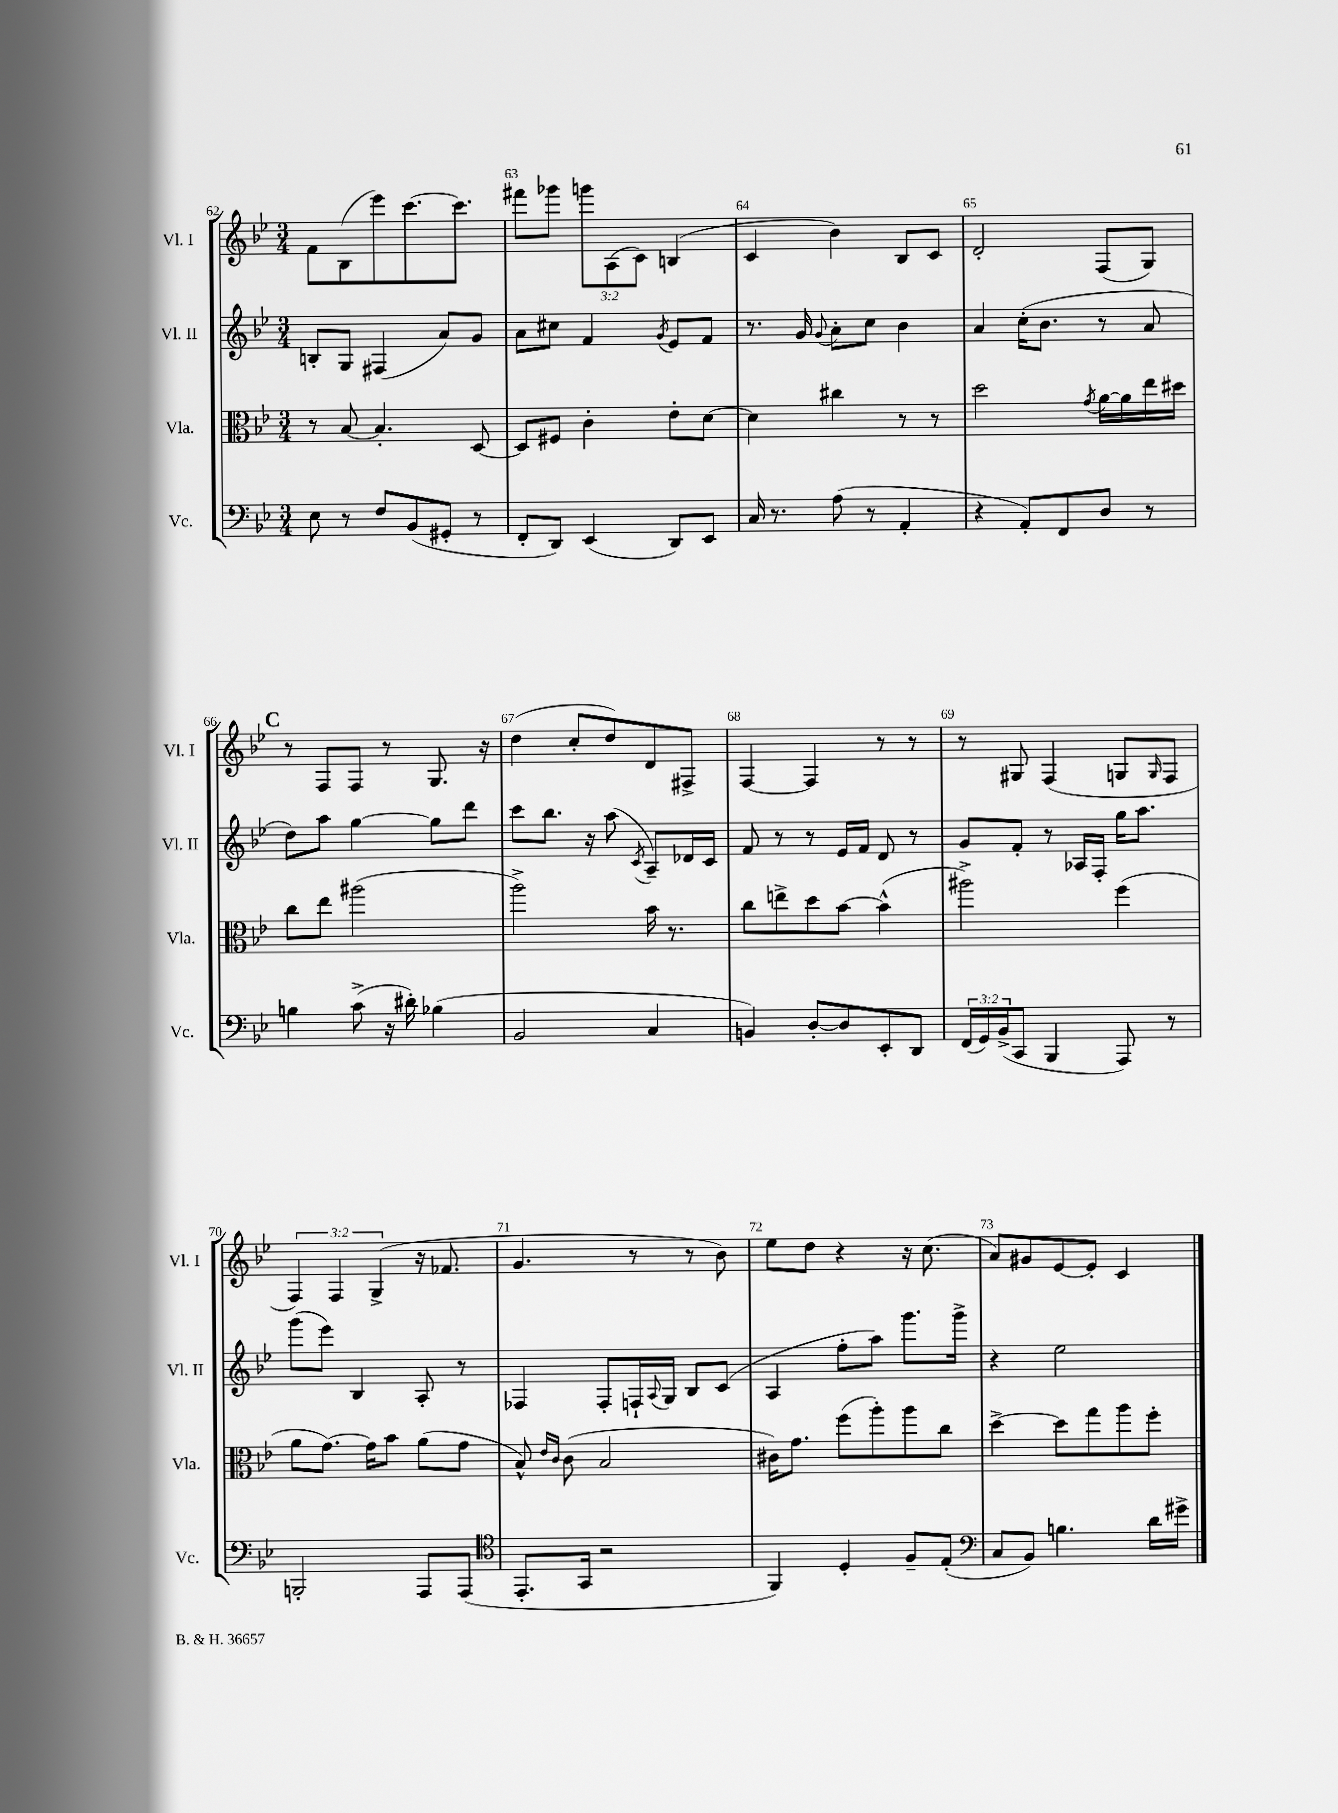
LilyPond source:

<<
\new StaffGroup <<
\new Staff = "s0" \with { instrumentName = "Vl. I" shortInstrumentName = "Vl. I" } {
    \clef treble \key bes \major \numericTimeSignature \time 3/4 \override Staff.TupletNumber.text = #tuplet-number::calc-fraction-text
    f'8 bes8( ees'''8) c'''8.~ c'''8. |
    fis'''8 ges'''8 \tuplet 3/2 { g'''8 a8( c'8) } b4( |
    c'4 bes'4) bes8 c'8 |
    d'2-. f8( g8) |
    \mark \markup { \bold "C" } r8 f8 f8 r8 g8. r16 |
    d''4( c''8-. d''8) d'8 fis8-> |
    f4~ f4 r8 r8 |
    r8 gis8 f4( g8 \grace { g16 } f8 |
    \tuplet 3/2 { f4) f4 g4->( } r16 fes'8. |
    g'4. r8 r8 bes'8) |
    ees''8 d''8 r4 r16 c''8.( |
    a'8) gis'8 ees'8~ ees'8-. c'4 \bar "|." |
}
\new Staff = "s1" \with { instrumentName = "Vl. II" shortInstrumentName = "Vl. II" } {
    \clef treble \key bes \major \numericTimeSignature \time 3/4
    b8-. g8 fis4( a'8) g'8 |
    a'8 cis''8 f'4 \acciaccatura { g'8 } ees'8 f'8 |
    r8. g'16 \appoggiatura { g'8 } a'8-. c''8 bes'4 |
    a'4 c''16-.( bes'8. r8 a'8 |
    \mark \markup { \bold "C" } d''8) a''8 g''4~ g''8 d'''8 |
    c'''8 bes''8. r16 a''8( \acciaccatura { c'8 } a8--) des'16 c'16 |
    f'8 r8 r8 ees'16 f'16 d'8 r8 |
    g'8 f'8-. r8 aes16 f16-. g''16 a''8. |
    g'''8( ees'''8) bes4 a8-. r8 |
    fes4 fes8-. f16-! \appoggiatura { a8 } g16 bes8 c'8( |
    a4 f''8-. a''8) g'''8. g'''16-> |
    r4 ees''2 \bar "|." |
}
\new Staff = "s2" \with { instrumentName = "Vla." shortInstrumentName = "Vla." } {
    \clef alto \key bes \major \numericTimeSignature \time 3/4
    r8 bes8~ bes4.-. d8~ |
    d8 fis8 c'4-. ees'8-. d'8~ |
    d'4 cis''4 r8 r8 |
    d''2 \acciaccatura { g'8 } a'16~ a'16 ees''16 dis''16 |
    \mark \markup { \bold "C" } c''8 ees''8 ais''2( |
    a''2->) bes'16 r8. |
    c''8 e''8-> d''8 bes'8~ bes'4-^( |
    ais''2->) f''4( |
    a'8 g'8.~) g'16 bes'8 a'8( g'8 |
    bes8-^) \grace { ees'16 c'16 } c'8( bes2 |
    cis'16) g'8. f''8( a''8-.) a''8 c''8 |
    d''4~-> d''8 g''8 a''8 f''8-. \bar "|." |
}
\new Staff = "s3" \with { instrumentName = "Vc." shortInstrumentName = "Vc." } {
    \clef bass \key bes \major \numericTimeSignature \time 3/4 \override Staff.TupletNumber.text = #tuplet-number::calc-fraction-text
    ees8 r8 f8 bes,8( gis,8-. r8 |
    f,8-. d,8) ees,4( d,8) ees,8 |
    c16 r8. a8( r8 a,4-. |
    r4 a,8-.) f,8 d8 r8 |
    \mark \markup { \bold "C" } b4 c'8->( r16 dis'16-.) bes4( |
    bes,2 c4 |
    b,4) d8~-. d8 ees,8-. d,8 |
    \tuplet 3/2 { f,16( g,16) bes,16->( } c,8 bes,,4 a,,8) r8 |
    b,,2-. a,,8 a,,8( |
    \clef tenor ees,8.-. g,16 r2 |
    f,4) d4-. f8-- ees8-.( |
    \clef bass c8 bes,8) b4. d'16 gis'16-> \bar "|." |
}
>>
>>
\layout { \context { \Score currentBarNumber = #62 \override BarNumber.break-visibility = ##(#f #t #t) barNumberVisibility = #all-bar-numbers-visible } }
